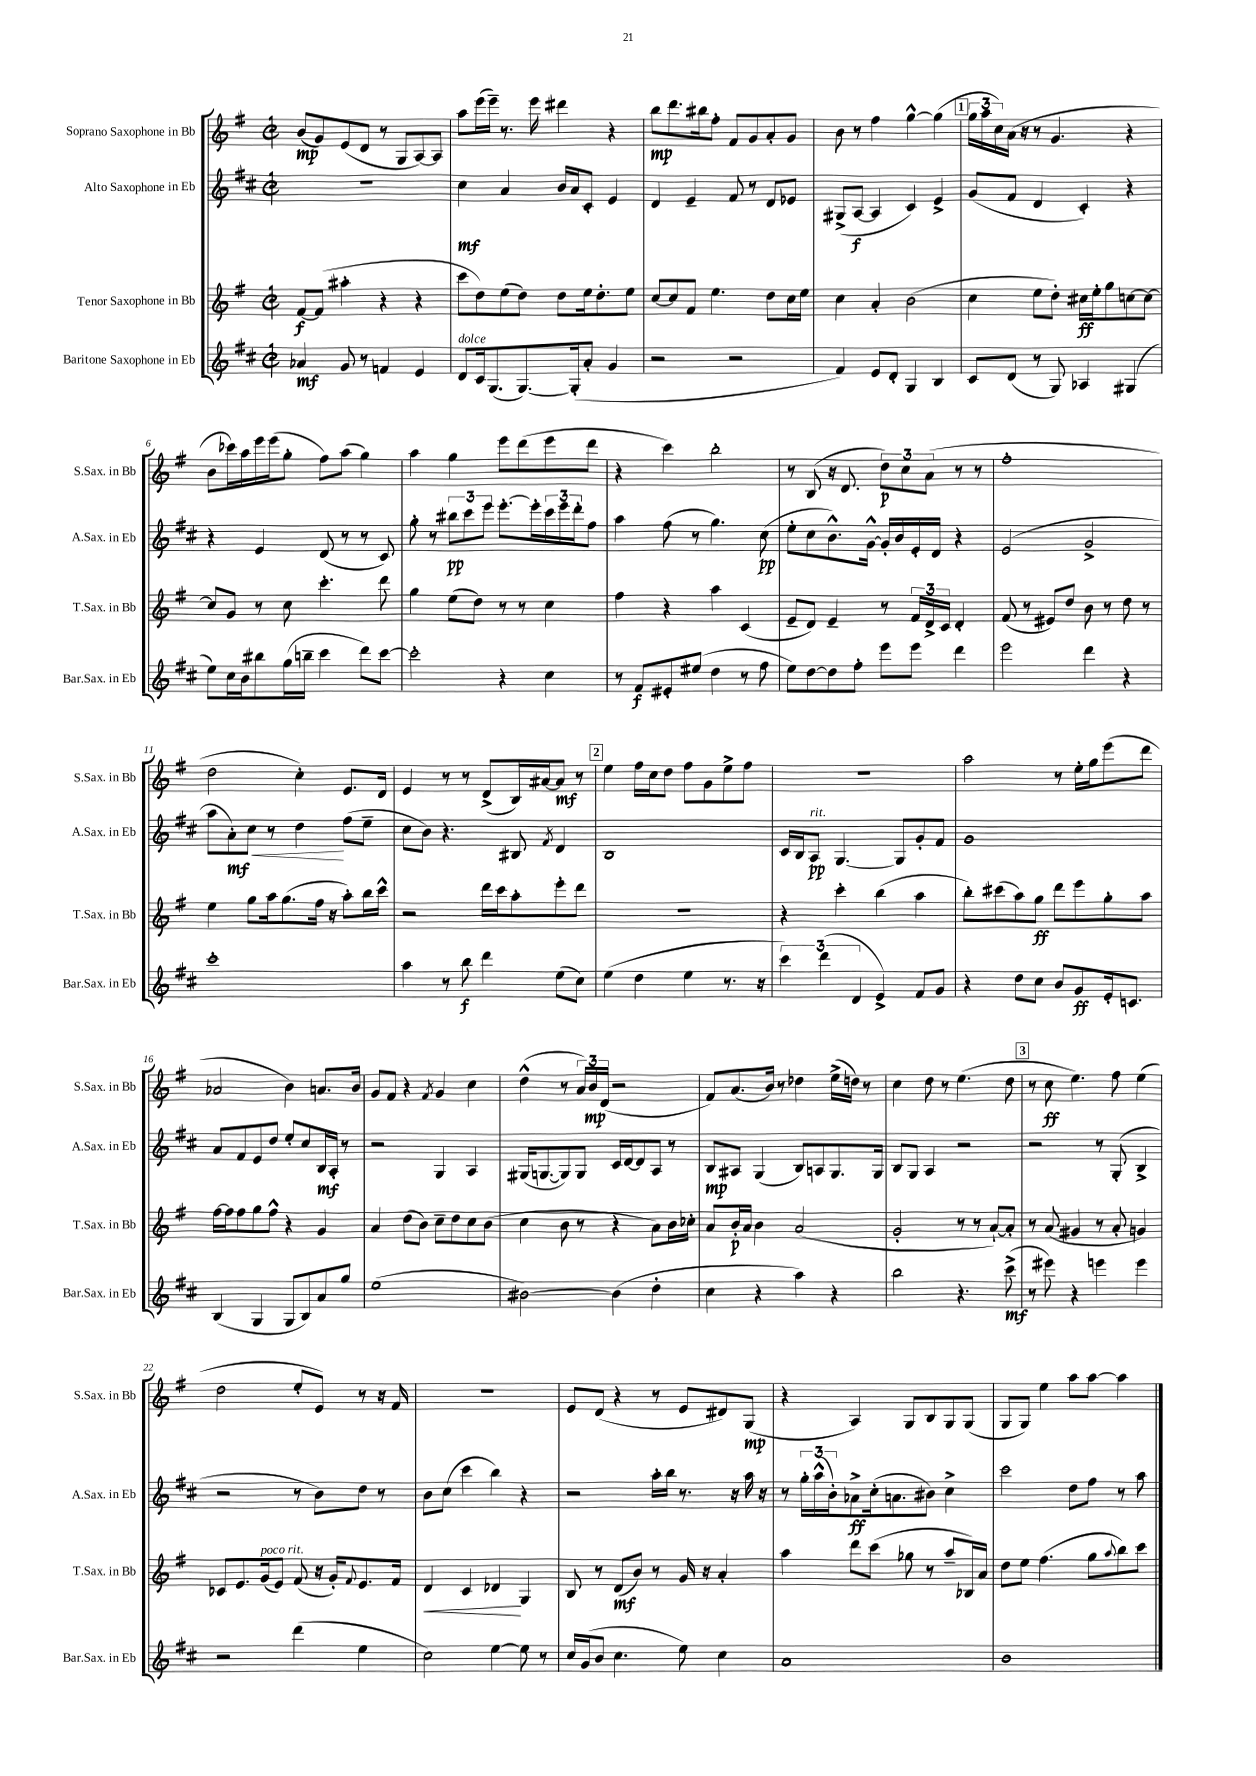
<<
\new StaffGroup <<
\new Staff = "s0" \with { instrumentName = "Soprano Saxophone in Bb" shortInstrumentName = "S.Sax. in Bb" } {
    \clef treble \key g \major \defaultTimeSignature \time 2/2
    b'8\mp( g'8) e'8( d'8 r8 g8 a8~) a8 |
    a''8 e'''16( e'''16--) r8. e'''16 dis'''4 r4 |
    b''8\mp d'''8. bis''16 fis''8-. fis'8 g'8 a'8-. g'8 |
    b'8 r8 fis''4 g''4~-^ g''4( |
    \mark \markup { \box "1" } \tuplet 3/2 { g''16 a''16 c''16) } a'16( r16 r8 g'4. r4 |
    b'8 ces'''16) a''16 e'''16 e'''16( g''8-. fis''8) a''8( g''4) |
    a''4 g''4 e'''8 d'''8( e'''8 d'''8 |
    r4 c'''4) b''2-. |
    r8 b8( r16 d'8. \tuplet 3/2 { d''8\p) c''8 a'8( } r8 r8 |
    fis''1-. |
    d''2 c''4-.) e'8. d'16 |
    e'4 r8 r8 d'8->( b16) ais'16~ ais'8\mf r8 |
    \mark \markup { \box "2" } e''4 fis''16 c''16 d''8 fis''8 g'8 e''8-> fis''8 |
    R1 |
    a''2 r8 e''16-. g''16 e'''8( d'''8 |
    aes'2 b'4) a'8. b'16 |
    g'8 fis'8 r4 \acciaccatura { fis'8 } g'4 c''4 |
    d''4-^( r8 \tuplet 3/2 { a'16) b'16\mp d'16( } r2 |
    fis'8) a'8.( b'16) r8 des''4 e''16->( d''16) r8 |
    c''4 d''8 r8 e''4.( d''8 |
    \mark \markup { \box "3" } r8 c''8\ff e''4.) fis''8 e''4( |
    d''2 e''8-. e'8) r8 r16 fis'16 |
    R1 |
    e'8 d'8( r4 r8 e'8 dis'8) g8\mp( |
    r4 a4) g8 b8 g8 g8( |
    g8 g8) e''4 a''8 a''8~ a''4 \bar "|." |
}
\new Staff = "s1" \with { instrumentName = "Alto Saxophone in Eb" shortInstrumentName = "A.Sax. in Eb" } {
    \clef treble \key d \major \defaultTimeSignature \time 2/2
    r1 |
    cis''4\mf a'4 b'16 a'16 cis'8-. e'4 |
    d'4 e'4-- fis'8 r8 d'8 ees'8 |
    gis8->( a8~\f a4 cis'4) e'4-> |
    \mark \markup { \box "1" } g'8( fis'8 d'4 cis'4-.) r4 |
    r4 e'4 d'8( r8 r8 cis'8) |
    g''8-. r8 \tuplet 3/2 { bis''8\pp cis'''8 e'''8 } e'''8.~-. e'''16-. \tuplet 3/2 { cis'''16 e'''16 d'''16-. } fis''8 |
    a''4 fis''8( r8 g''4.) cis''8\pp( |
    e''8-. cis''8 b'8.-^) g'16~-^ g'16-. b'16 e'16-. d'16 r4 |
    e'2( g'2-> |
    a''8 a'8-.\mf\<) cis''8 r8 d''4\! fis''8( e''8-- |
    cis''8 b'8) r4. bis8 \acciaccatura { fis'8 } d'4 |
    \mark \markup { \box "2" } b1 |
    cis'16 b16 a8\pp^\markup { \italic "rit." } g4.~ g8 g'8-. fis'8 |
    g'1 |
    a'8 fis'8 e'8 d''8 e''8-. cis''8 b16\mf a16-. r8 |
    r2 g4 a4 |
    gis16( g8.~ g8) g8 cis'16 d'16~ d'8 a8 r8 |
    b8\mp ais8 g4( b8) a8 g8. g16 |
    b8 g8 a4 r2 |
    \mark \markup { \box "3" } r2 r8 g8-.( b4-> |
    r2 r8 b'8) d''8 r8 |
    b'8 cis''8( cis'''4 b''4) r4 |
    r2 a''16-. b''16 r8. r16 a''16 r16 |
    r8 \tuplet 3/2 { g''16-. a''16-^( b'16-.) } aes'8->\ff cis''16-.( a'8. bis'8) cis''4-> |
    cis'''2 d''8 fis''8 r8 a''8 \bar "|." |
}
\new Staff = "s2" \with { instrumentName = "Tenor Saxophone in Bb" shortInstrumentName = "T.Sax. in Bb" } {
    \clef treble \key g \major \defaultTimeSignature \time 2/2
    fis'8~\f fis'8( ais''4-. r4 r4 |
    c'''8 d''8) e''8( d''8) d''8 e''16 d''8.-. e''8 |
    c''8~ c''8 fis'8 e''4. d''8 c''16 e''16 |
    c''4 a'4-. b'2( |
    \mark \markup { \box "1" } c''4 e''8 d''8-.) cis''16\ff e''16-. g''8 c''8~ c''8~ |
    c''8 g'8 r8 c''8 c'''4.-. d'''8 |
    g''4 e''8( d''8) r8 r8 c''4 |
    fis''4 r4 a''4 c'4( |
    e'8-- d'8) e'4-- r8 \tuplet 3/2 { fis'16 d'16-> c'16 } d'4-. |
    fis'8( r8 eis'8) d''8 b'8 r8 d''8 r8 |
    e''4 g''8 a''16 g''8.( fis''16 r16 a''8-.) b''16 c'''16-^ |
    r2 d'''16 c'''16 a''8-. e'''8-. d'''8 |
    \mark \markup { \box "2" } R1 |
    r4 c'''4-. b''4( a''4 |
    b''8-.) cis'''8( a''8) g''8\ff d'''8 e'''8 g''8-. a''8 |
    fis''16~ fis''16 fis''8 g''8 fis''8-^ r4 g'4 |
    a'4 d''8( b'8) c''8-- d''8 c''8 b'8( |
    c''4 b'8 r8 r4 a'8) b'16 ces''16-. |
    a'8 b'16-.\p a'16 b'4 a'2( |
    g'2-. r8 r8 a'8~-!) a'8-. |
    \mark \markup { \box "3" } r8 a'8( gis'4 r8 a'8-. g'4) |
    ces'8 e'8. g'16^\markup { \italic "poco rit." }( e'8) fis'8( r16 g'16-.) \appoggiatura { fis'8 } e'8. fis'16 |
    d'4\< c'4 des'4\! g4 |
    b8 r8 d'8\mf( b'8) r8 g'16 r16 a'4-. |
    a''4 d'''8 c'''8( ges''8 r8 a''8-- bes16) a'16 |
    d''8 e''8 fis''4.( g''8 \appoggiatura { a''8 } b''8) c'''8 \bar "|." |
}
\new Staff = "s3" \with { instrumentName = "Baritone Saxophone in Eb" shortInstrumentName = "Bar.Sax. in Eb" } {
    \clef treble \key d \major \defaultTimeSignature \time 2/2
    aes'4\mf g'8 r8 f'4 e'4 |
    d'8^\markup { \italic "dolce" } cis'16 g8.( g8.~) g16-.( a'8-. g'4 |
    r2 r2 |
    fis'4) e'8 d'8-. g4 b4 |
    \mark \markup { \box "1" } cis'8 d'8( r8 g8) aes4 gis4( |
    e''8) cis''16 b'16 bis''8 g''16( b''16-- cis'''4 d'''8) cis'''8~ |
    cis'''2-. r4 cis''4 |
    r8 fis'8\f eis'8-. eis''8( d''4 r8 fis''8 |
    e''8) d''8~ d''8 fis''8-. e'''8 e'''8 d'''4 |
    e'''2 d'''4 r4 |
    cis'''1-. |
    a''4 r8 b''8\f d'''4 e''8( cis''8) |
    \mark \markup { \box "2" } e''4( d''4 e''4 r8. r16 |
    \tuplet 3/2 { cis'''4) d'''4( d'4 } e'4->) fis'8 g'8 |
    r4 d''8 cis''8 b'8 g'8\ff e'16-. c'8. |
    b4( g4 g8 b8) a'8 g''8 |
    e''1( |
    bis'2~) bis'4( d''4-. |
    cis''4 r4 a''4) r4 |
    b''2 r4. cis'''8->\mf( |
    \mark \markup { \box "3" } r8 eis'''8) r4 e'''4 e'''4 |
    r2 d'''4( e''4 |
    cis''2) e''4~ e''8 r8 |
    cis''16 g'16( b'8 cis''4. e''8) cis''4 |
    a'1 |
    b'1 \bar "|." |
}
>>
>>
